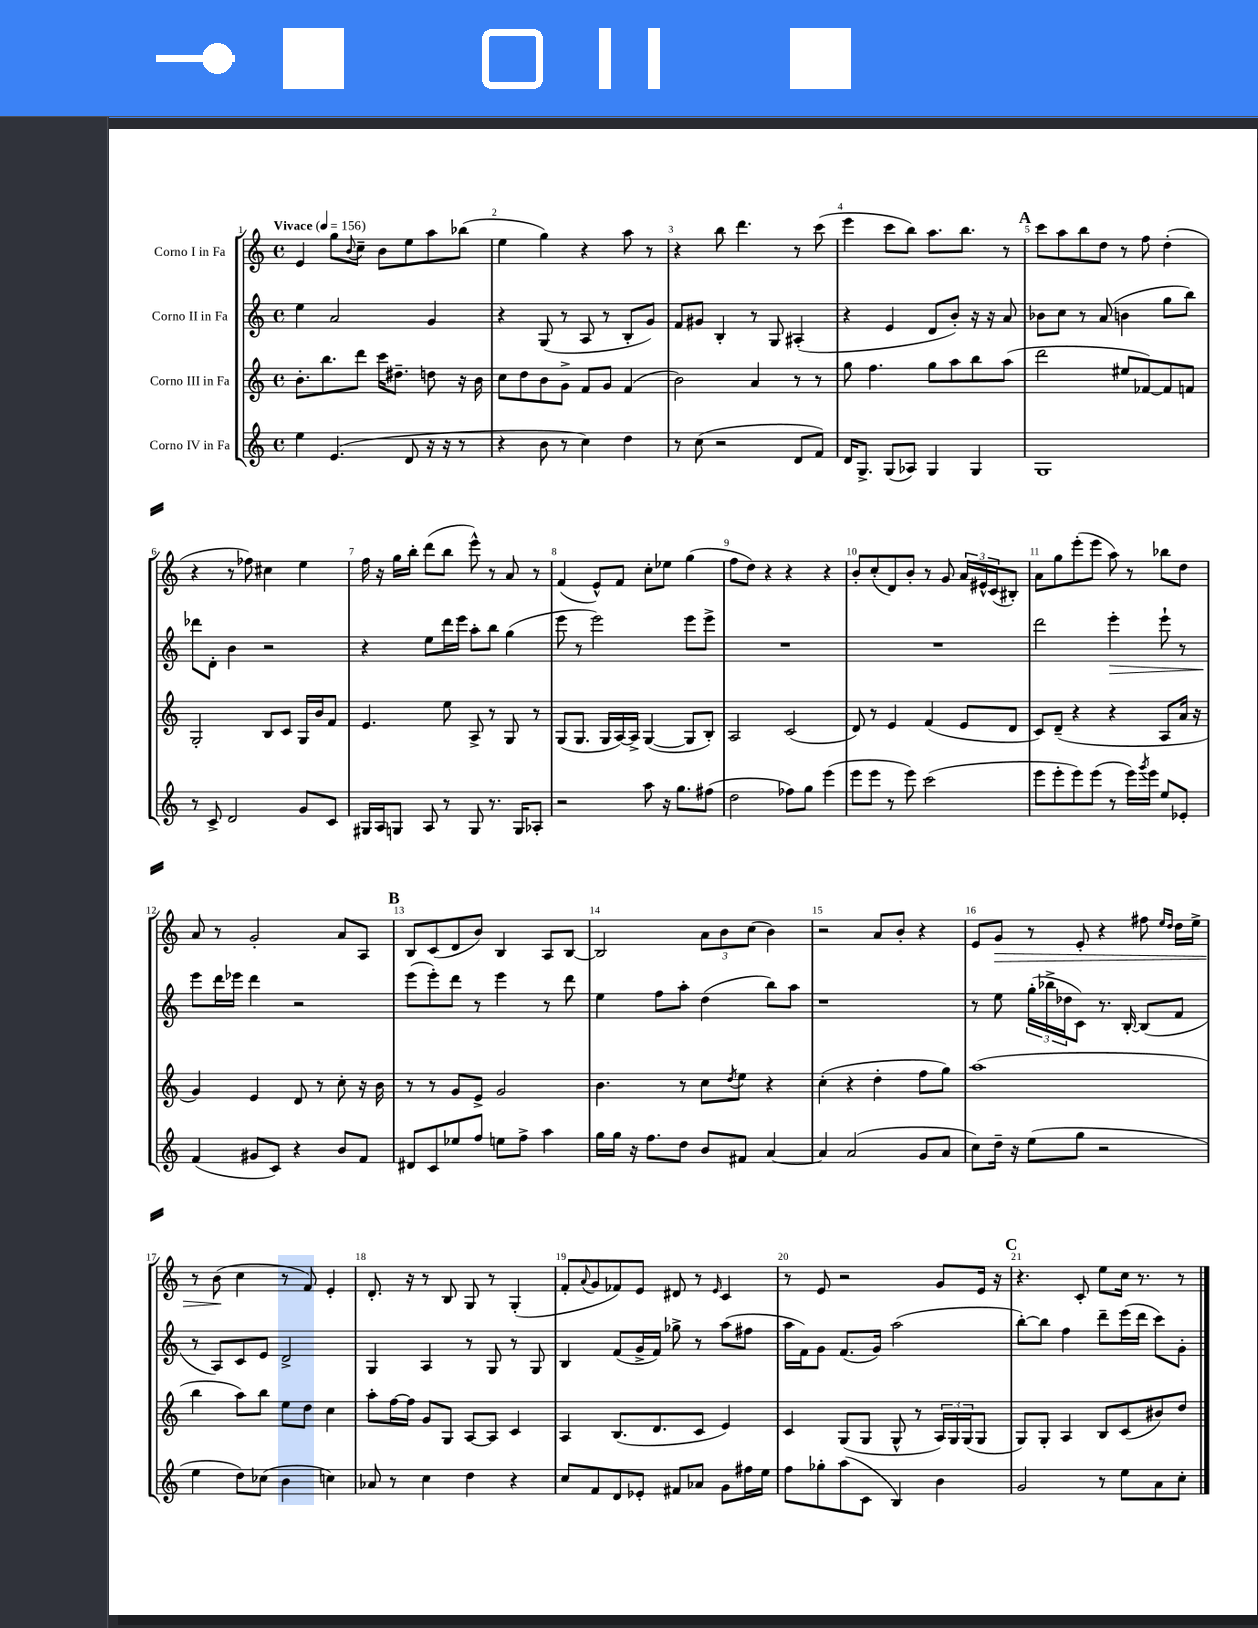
<<
\new StaffGroup <<
\new Staff = "s0" \with { instrumentName = "Corno I in Fa" } {
    \clef treble \key c \major \defaultTimeSignature \time 4/4 \tempo "Vivace" 4 = 156
    e'4 g''8 \appoggiatura { b'8 } c''8-- b'8 e''8 a''8 bes''8( |
    e''4 g''4) r4 a''8 r8 |
    r4 b''8 d'''4. r8 c'''8( |
    e'''4 c'''8 b''8) a''8. b''8. r8 |
    \mark \markup { \bold "A" } c'''8 a''8 b''8 d''8 r8 f''8 d''4-.( |
    r4 r8 fes''8) cis''4 e''4 |
    f''16 r16 g''16 b''16-. d'''8( b''8 e'''8-^) r8 a'8 r8 |
    f'4( e'8-^) f'8 c''8-. ees''8 g''4( |
    f''8 d''8) r4 r4 r4 |
    b'8-. c''8-.( d'8) b'8-. r8 g'8 \tuplet 3/2 { a'16 eis'16-^ c'16( } bis8-.) |
    a'8 g''8 e'''8-.( e'''8 a''8) r8 bes''8 d''8 |
    a'8 r8 g'2-. a'8 a8 |
    \mark \markup { \bold "B" } b8 c'8( d'8 b'8) b4 a8 b8~ |
    b2 \tuplet 3/2 { a'8 b'8 c''8( } b'4) |
    r2 a'8 b'8-. r4 |
    e'8 g'8\> r8 e'8-. r4 fis''8 \grace { e''16 d''16 } d''16 e''16-> |
    r8 b'8\!( c''4 r8 f'8) e'4-. |
    d'8.-. r16 r8 b8 g8 r8 g4-.( |
    f'8-. \appoggiatura { a'8 } g'8 fes'8) e'8 dis'8 r8 \grace { e'16 } c'4 |
    r8 e'8 r2 g'8 e'16 r16 |
    \mark \markup { \bold "C" } r4. c'8-. e''8 c''16 r8. r8 \bar "|." |
}
\new Staff = "s1" \with { instrumentName = "Corno II in Fa" } {
    \clef treble \key c \major \defaultTimeSignature \time 4/4
    e''4 a'2 g'4 |
    r4 g8( r8 a8 r8 b8-. g'8) |
    f'8 gis'8 b4-. r8 g8 ais4-.( |
    r4 e'4 d'8 b'8-.) r16 r16 a'8 |
    \mark \markup { \bold "A" } bes'8 c''8 r8 a'8( b'4 g''8 b''8) |
    des'''8 d'8-. b'4 r2 |
    r4 e''8 d'''16 e'''16 a''8-. b''8 g''4( |
    e'''8 r8 e'''2) e'''8 e'''8-> |
    R1 |
    R1 |
    d'''2 e'''4-.\> e'''8-! r8 |
    e'''8\! d'''16 ees'''16 d'''4 r2 |
    \mark \markup { \bold "B" } e'''8( e'''8-.) d'''8 r8 e'''4 r8 d'''8 |
    e''4 f''8 a''8-. d''4( b''8) a''8 |
    r1 |
    r8 e''8 \tuplet 3/2 { g''16-.( bes''16-> des''16 } c'8) r8. b16~-. b8( f'8 |
    r8 a8) c'8 e'8 d'2-> |
    g4 a4 r8 g8 r8 g8 |
    b4 f'8( g'16-> f'16) ges''8-> r8 a''8( fis''8 |
    a''16 f'16) g'8 f'8.( g'16) a''2( |
    \mark \markup { \bold "C" } b''8~-.) b''8 f''4 d'''8-- e'''16( d'''16 c'''8) g'8-. \bar "|." |
}
\new Staff = "s2" \with { instrumentName = "Corno III in Fa" } {
    \clef treble \key c \major \defaultTimeSignature \time 4/4
    b'8.-. b''8. d'''8 c'''16 dis''8.-- d''8 r16 b'16 |
    c''8 d''8 b'8 g'8-> f'8 g'8 f'4( |
    b'2) a'4 r8 r8 |
    g''8 f''4. g''8 a''8 b''8 a''8( |
    \mark \markup { \bold "A" } d'''2 eis''8 fes'8~) fes'8 f'8 |
    g2-. b8 c'8 g16 b'16 f'8 |
    e'4. e''8 a8-> r8 g8 r8 |
    g8( g8. g16 a16~) a16-> g4~( g8 b8-.) |
    a2 c'2( |
    d'8) r8 e'4 f'4( e'8 d'8 |
    c'8) d'8--( r4 r4 a8 a'16 r16 |
    g'4) e'4 d'8 r8 c''8-. r16 b'16 |
    \mark \markup { \bold "B" } r8 r8 g'8 e'8-> g'2 |
    b'4. r8 c''8 \acciaccatura { d''8 } e''8 r4 |
    c''4-.( r4 d''4-. f''8 g''8) |
    a''1( |
    b''4 a''8) b''8 e''8 d''8 c''4 |
    a''8-. f''16~ f''16 g'8 g8 a8~ a8 c'4 |
    a4 b8.( d'8. c'8 e'4) |
    c'4 g8( g8 g8-^ r8 \tuplet 3/2 { a16) g16 g16( } g8 |
    \mark \markup { \bold "C" } g8) g8-. a4 b8 c'8( bis'8) d''8 \bar "|." |
}
\new Staff = "s3" \with { instrumentName = "Corno IV in Fa" } {
    \clef treble \key c \major \defaultTimeSignature \time 4/4
    e''4 e'4.( d'8 r16 r16 r8 |
    r4 b'8 r8 c''4) d''4 |
    r8 c''8( r2 d'8 f'8) |
    d'16 g8.-> g8( aes8) g4 g4 |
    \mark \markup { \bold "A" } g1 |
    r8 c'8-> d'2 g'8 c'8 |
    gis16 a16 g8 a8 r8 g8 r8. g16 aes8-. |
    r2 a''8 r16 g''8. fis''8( |
    d''2 fes''8) g''8 e'''4( |
    e'''8 e'''8 r8 e'''8) c'''2( |
    e'''8 e'''8-. e'''8) e'''8( r8 e'''16) \acciaccatura { g'''8 } e'''16 e''8 ees'8-. |
    f'4( gis'8 c'8) r4 b'8 f'8 |
    \mark \markup { \bold "B" } dis'8 c'8 ees''8 f''8 e''8 f''8-> a''4 |
    g''16 g''16 r16 f''8. d''8 b'8 fis'8 a'4~ |
    a'4 a'2( g'8 a'8 |
    c''8) d''16-- r16 e''8( g''8 r2 |
    e''4 d''8) ces''8( b'4 c''4) |
    aes'8 r8 c''4 d''4 r4 |
    c''8 f'8 d'8 ees'8-. fis'8 aes'8 g'8 fis''16 e''16 |
    f''8 ges''8-. a''8( c'8 b4) b'4 |
    \mark \markup { \bold "C" } g'2 r8 e''8 a'8 c''8-. \bar "|." |
}
>>
>>
\layout { \context { \Score \override BarNumber.break-visibility = ##(#f #t #t) barNumberVisibility = #all-bar-numbers-visible } }
